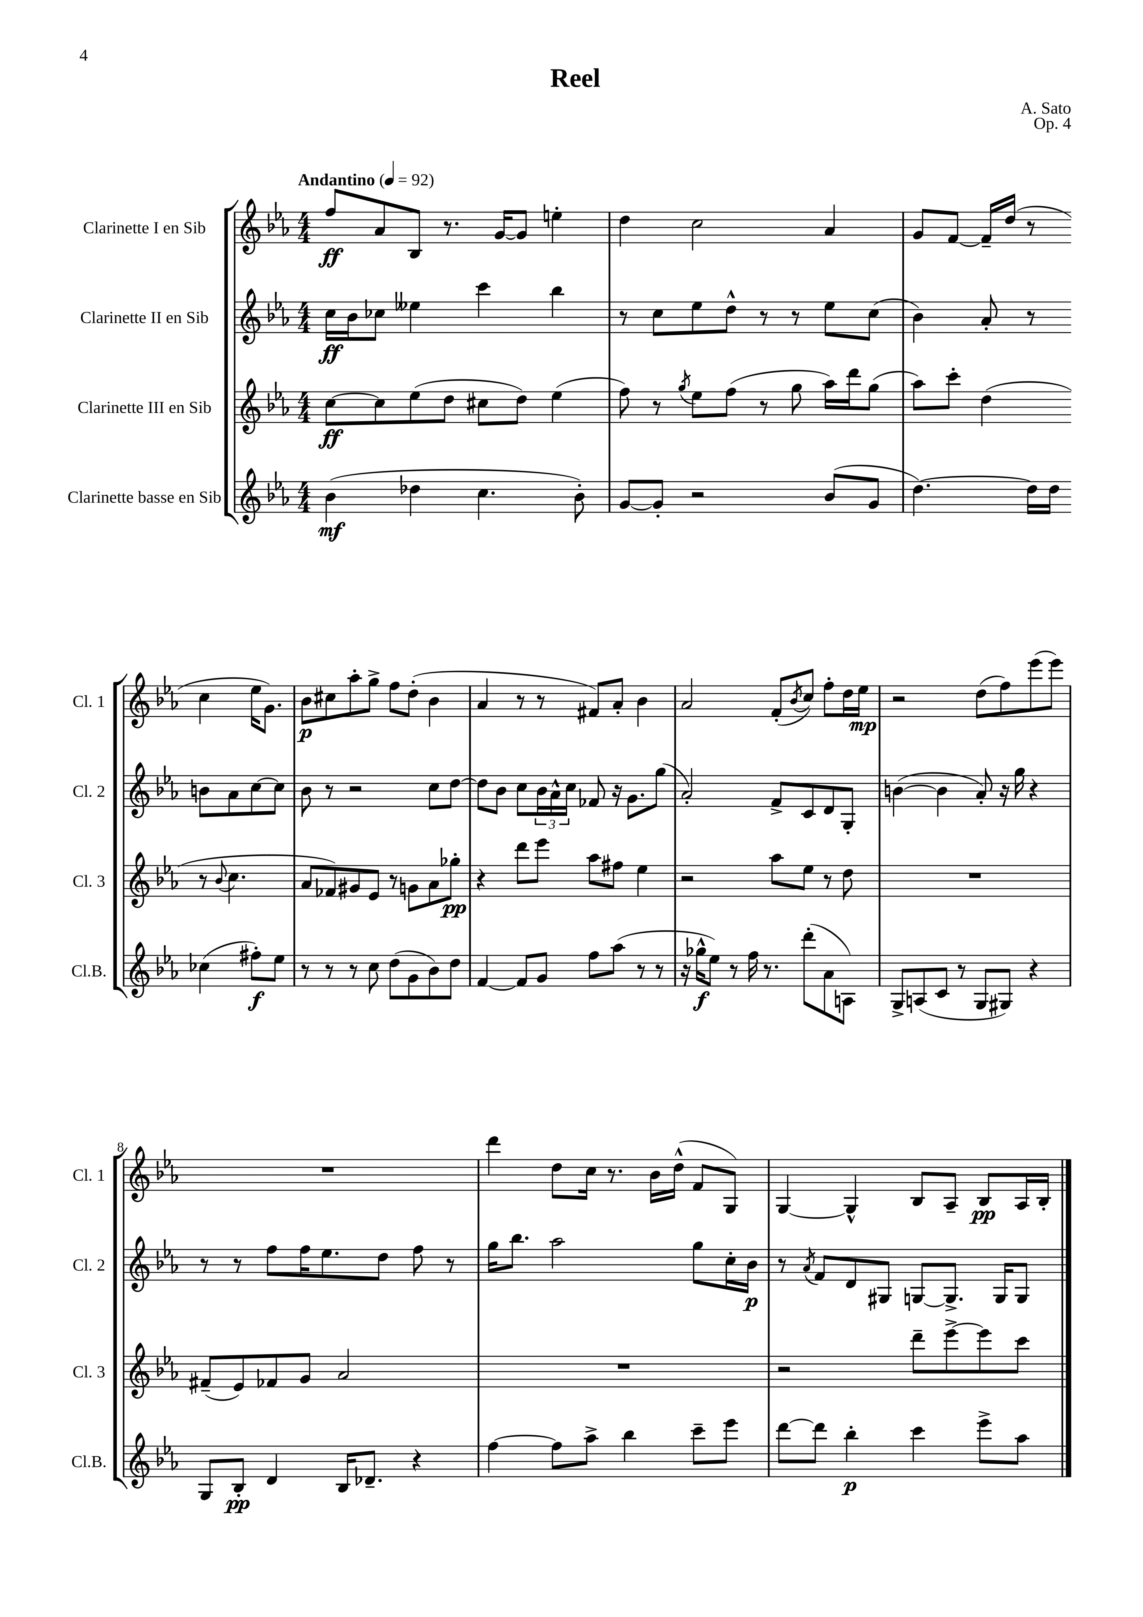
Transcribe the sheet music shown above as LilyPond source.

\header { title = "Reel" composer = "A. Sato" opus = "Op. 4" }
<<
\new StaffGroup <<
\new Staff = "s0" \with { instrumentName = "Clarinette I en Sib" shortInstrumentName = "Cl. 1" } {
    \clef treble \key ees \major \numericTimeSignature \time 4/4 \tempo "Andantino" 4 = 92
    f''8\ff aes'8 bes8 r8. g'16~ g'8 e''4-. |
    d''4 c''2 aes'4 |
    g'8 f'8~ f'16-- d''16( r8 c''4 ees''16 g'8.) |
    bes'8\p cis''8 aes''8-. g''8-> f''8 d''8-.( bes'4 |
    aes'4 r8 r8 fis'8) aes'8-. bes'4 |
    aes'2 f'8-.( \acciaccatura { bes'8 } c''8) f''8-. d''16 ees''16\mp |
    r2 d''8( f''8) ees'''8( ees'''8) |
    R1 |
    d'''4 d''8 c''16 r8. bes'16 d''16-^( f'8 g8) |
    g4~ g4-^ bes8 aes8-- bes8\pp aes16 bes16-. \bar "|." |
}
\new Staff = "s1" \with { instrumentName = "Clarinette II en Sib" shortInstrumentName = "Cl. 2" } {
    \clef treble \key ees \major \numericTimeSignature \time 4/4
    c''16\ff bes'16 ces''8 eeses''4 c'''4 bes''4 |
    r8 c''8 ees''8 d''8-^ r8 r8 ees''8 c''8( |
    bes'4) aes'8-. r8 b'8 aes'8 c''8~ c''8 |
    bes'8 r8 r2 c''8 d''8~ |
    d''8 bes'8 c''8 \tuplet 3/2 { bes'16 aes'16-^ c''16 } fes'8 r16 g'8. g''8( |
    aes'2-.) f'8-> c'8 d'8 g8-. |
    b'4~( b'4 aes'8-.) r16 g''16 r4 |
    r8 r8 f''8 f''16 ees''8. d''8 f''8 r8 |
    g''16 bes''8. aes''2 g''8 c''16-. bes'16\p |
    r8 \acciaccatura { aes'8 } f'8 d'8 gis8 g8~ g8.-> g16 g8 \bar "|." |
}
\new Staff = "s2" \with { instrumentName = "Clarinette III en Sib" shortInstrumentName = "Cl. 3" } {
    \clef treble \key ees \major \numericTimeSignature \time 4/4
    c''8~\ff c''8 ees''8( d''8 cis''8 d''8) ees''4( |
    f''8) r8 \acciaccatura { g''8 } ees''8 f''8( r8 g''8 aes''16) d'''16 g''8( |
    aes''8) c'''8-. d''4( r8 \appoggiatura { bes'8 } c''4. |
    aes'8 fes'8) gis'8 ees'8 r8 g'8 aes'8 ges''8-.\pp |
    r4 d'''8 ees'''8 aes''8 fis''8 ees''4 |
    r2 aes''8 ees''8 r8 d''8 |
    R1 |
    fis'8--( ees'8) fes'8 g'8 aes'2 |
    R1 |
    r2 d'''8-- ees'''8~-> ees'''8 c'''8 \bar "|." |
}
\new Staff = "s3" \with { instrumentName = "Clarinette basse en Sib" shortInstrumentName = "Cl.B." } {
    \clef treble \key ees \major \numericTimeSignature \time 4/4
    bes'4\mf( des''4 c''4. bes'8-.) |
    g'8~ g'8-. r2 bes'8( g'8 |
    d''4.~) d''16 d''16 ces''4( fis''8-.\f) ees''8 |
    r8 r8 r8 c''8 d''8( g'8 bes'8) d''8 |
    f'4~ f'8 g'8 f''8 aes''8( r8 r8 |
    r16 ges''16-^\f ees''8) r8 f''16 r8. d'''8-.( aes'8 a8) |
    g8-> a8( c'8 r8 g8 gis8) r4 |
    g8 bes8-.\pp d'4 bes16 des'8.-- r4 |
    f''4~ f''8 aes''8-> bes''4 c'''8-- ees'''8 |
    d'''8~ d'''8 bes''4-.\p c'''4 ees'''8-> aes''8 \bar "|." |
}
>>
>>
